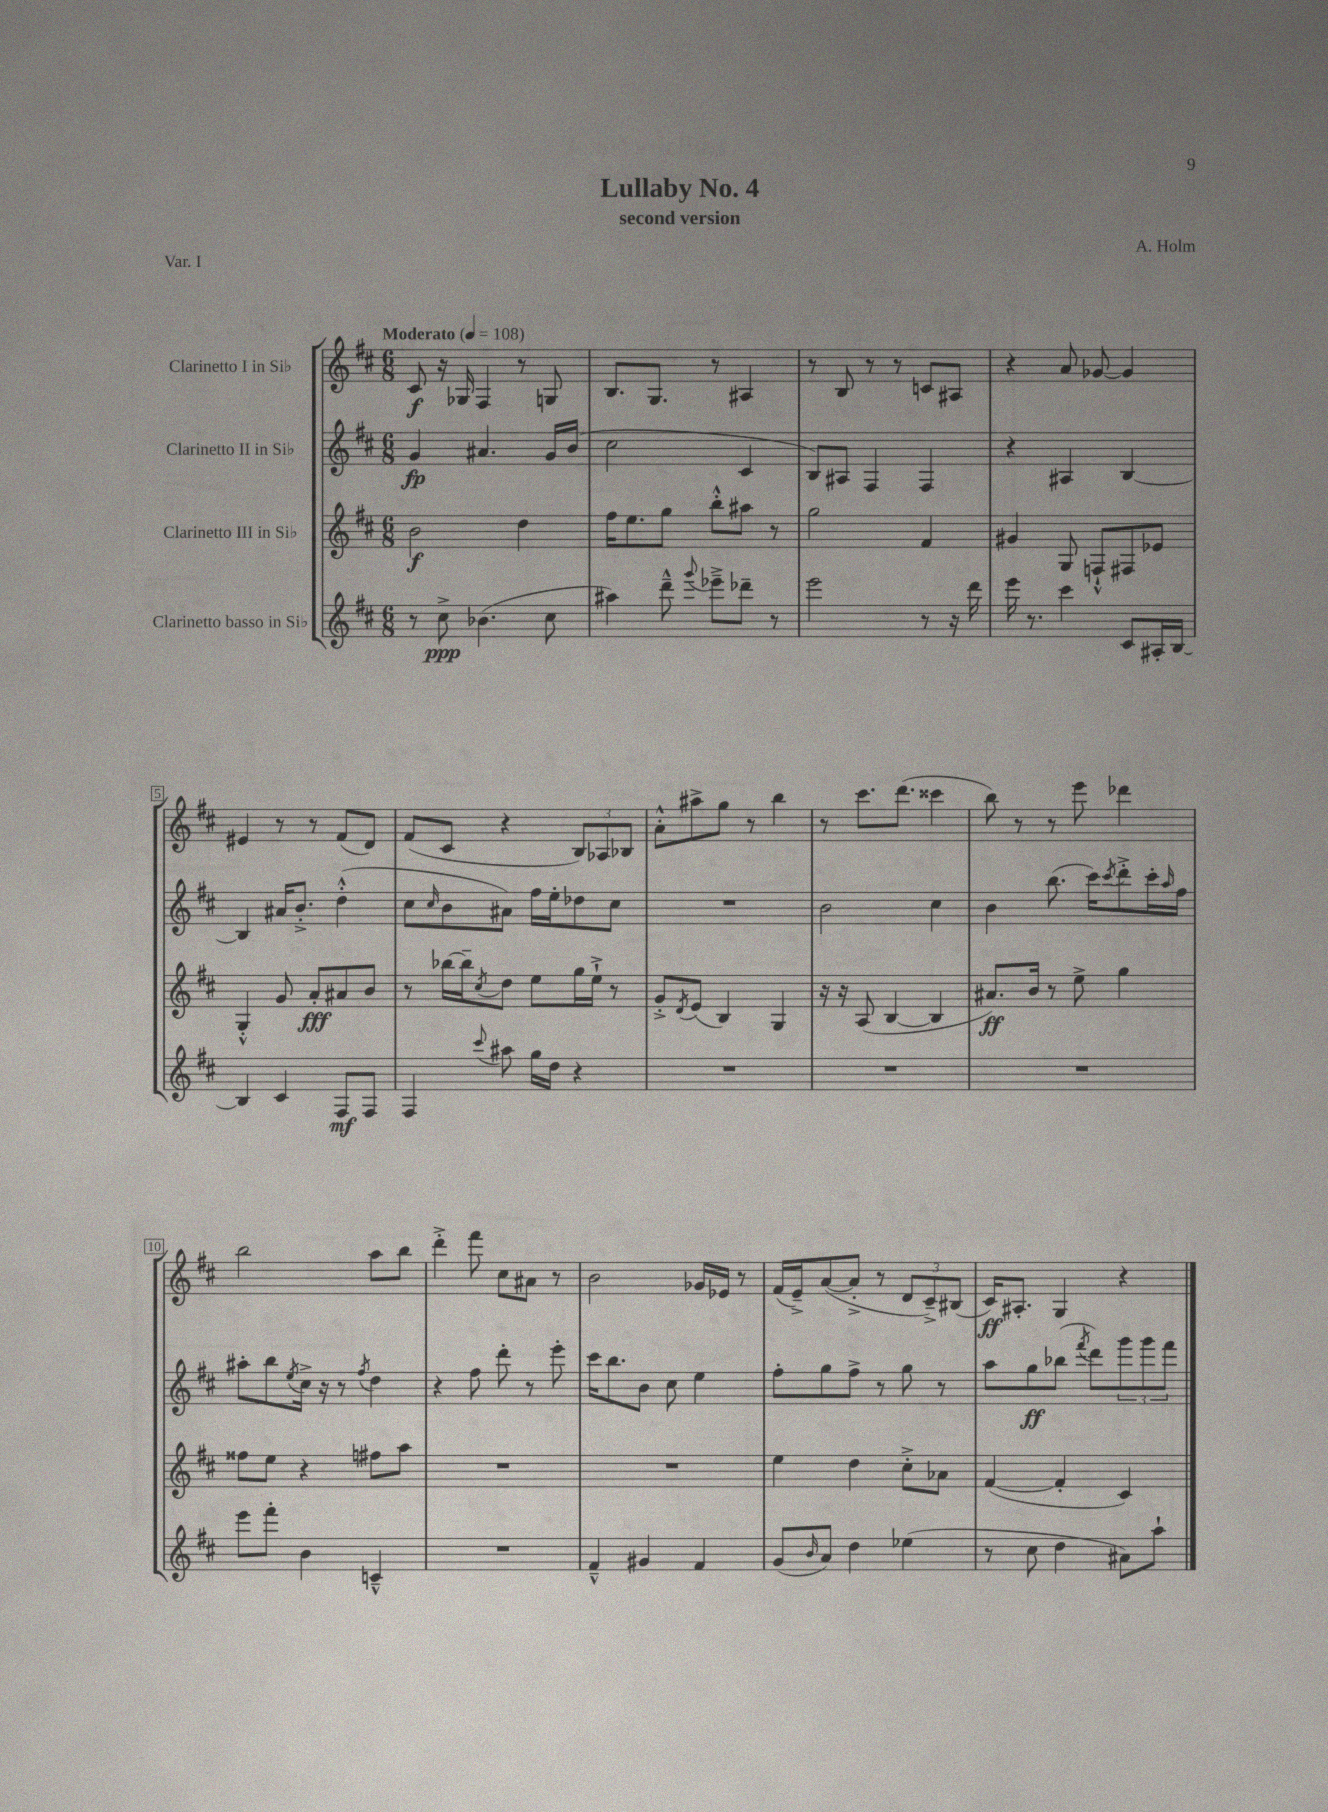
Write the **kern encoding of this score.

**kern	**dynam	**kern	**dynam	**kern	**dynam	**kern	**dynam
*part4	*part4	*part3	*part3	*part2	*part2	*part1	*part1
*staff4	*staff4	*staff3	*staff3	*staff2	*staff2	*staff1	*staff1
*I"Clarinetto basso in Si♭	*	*I"Clarinetto III in Si♭	*	*I"Clarinetto II in Si♭	*	*I"Clarinetto I in Si♭	*
*clefG2	*	*clefG2	*	*clefG2	*	*clefG2	*
*k[f#c#]	*	*k[f#c#]	*	*k[f#c#]	*	*k[f#c#]	*
*M6/8	*	*M6/8	*	*M6/8	*	*M6/8	*
*MM108	*	*MM108	*	*MM108	*	*MM108	*
=1	=1	=1	=1	=1	=1	=1	=1
!	!	!	!	!	!	!LO:TX:a:B:t=Moderato	!
8r	.	2b\	f	4g/	fp	8c#/	f
8cc#^\	ppp	.	.	.	.	16r	.
.	.	.	.	.	.	16G-X/	.
(4.b-X\	.	.	.	4.a#X/	.	4F#/	.
.	.	4dd\	.	.	.	8r	.
8cc#\	.	.	.	16g/LL	.	8Gn/	.
.	.	.	.	(16b/JJ	.	.	.
=2	=2	=2	=2	=2	=2	=2	=2
4aa#X\)	.	16ff#\KL	.	2cc#\	.	8.B/L	.
.	.	8.ee\	.	.	.	.	.
.	.	.	.	.	.	8.G/J	.
8ddd~^^\	.	8gg\J	.	.	.	.	.
8qqggg/	.	.	.	.	.	.	.
8eee-X~^\L	.	8bb'^^\L	.	.	.	8r	.
8ddd-X~\J	.	8aa#X\J	.	4c#/	.	4A#X/	.
8r	.	8r	.	.	.	.	.
=3	=3	=3	=3	=3	=3	=3	=3
2eee\	.	2gg\	.	8B/L)	.	8r	.
.	.	.	.	8A#X/J	.	8B/	.
.	.	.	.	4F#/	.	8r	.
.	.	.	.	.	.	8r	.
8r	.	4f#/	.	4F#/	.	8cn/L	.
16r	.	.	.	.	.	8A#X/J	.
16ddd\	.	.	.	.	.	.	.
=4	=4	=4	=4	=4	=4	=4	=4
16eee\	.	4g#X/	.	4r	.	4r	.
8.r	.	.	.	.	.	.	.
4ccc#\	.	8G/	.	4A#X/	.	8a/	.
.	.	8Fn`^^/L	.	.	.	[8g-X/	.
8c#/L	.	8F#X/	.	[4B/	.	4g-/]	.
16A#X'/L	.	8e-X/J	.	.	.	.	.
[16B/JJ	.	.	.	.	.	.	.
!!LO:LB:g=z
=5	=5	=5	=5	=5	=5	=5	=5
4B/]	.	4G'^^/	.	4B/]	.	4e#X/	.
4c#/	.	8g/	.	16a#X/KL	.	8r	.
.	.	.	.	8.b'^/J	.	.	.
.	.	8a'/L	fff	.	.	8r	.
8F#/L	mf	8a#X/	.	(4dd'^^\	.	(8f#/L	.
8F#/J	.	8b/J	.	.	.	8d/J)	.
=6	=6	=6	=6	=6	=6	=6	=6
4F#/	.	8r	.	8cc#\L	.	(8f#/L	.
.	.	.	.	16qqcc#/	.	.	.
.	.	[16bb-X\LL	.	8b\	.	8c#/J	.
.	.	16bb-~\J]	.	.	.	.	.
8qqccc#/	.	8qcc#/	.	.	.	.	.
8aa#X\	.	8dd\J	.	8a#X\J)	.	4r	.
16gg\LL	.	8ee\L	.	16ff#\LL	.	.	.
16dd\JJ	.	.	.	16ee'\J	.	.	.
4r	.	16gg\L	.	8dd-X\	.	12B/L)	.
.	.	16ee`^\JJ	.	.	.	.	.
.	.	.	.	.	.	12A-X/	.
.	.	8r	.	8cc#\J	.	.	.
.	.	.	.	.	.	12B-X/J	.
=7	=7	=7	=7	=7	=7	=7	=7
2.r	.	8g'^/L	.	2.r	.	8a'^^\L	.
.	.	8qd/	.	.	.	.	.
.	.	(8e/J	.	.	.	8aa#X^\	.
.	.	4B/)	.	.	.	8gg\J	.
.	.	.	.	.	.	8r	.
.	.	4G/	.	.	.	4bb\	.
=8	=8	=8	=8	=8	=8	=8	=8
2.r	.	16r	.	2b\	.	8r	.
.	.	16r	.	.	.	.	.
.	.	(8A/	.	.	.	8.ccc#\L	.
.	.	[4B/	.	.	.	.	.
.	.	.	.	.	.	(8.ddd\J	.
.	.	4B/]	.	4cc#\	.	4ccc##X\	.
=9	=9	=9	=9	=9	=9	=9	=9
2.r	.	8.a#X/L)	ff	4b\	.	8bb\)	.
.	.	.	.	.	.	8r	.
.	.	16b/Jk	.	.	.	.	.
.	.	8r	.	(8.bb\	.	8r	.
.	.	8ee^\	.	.	.	8eee\	.
.	.	.	.	16ccc#\KL)	.	.	.
.	.	.	.	8qccc#/	.	.	.
.	.	4gg\	.	8ddd'^\	.	4ddd-X\	.
.	.	.	.	16ccc#'\L	.	.	.
.	.	.	.	16qqaa/	.	.	.
.	.	.	.	16ff#\JJ	.	.	.
!!LO:LB:g=z
=10	=10	=10	=10	=10	=10	=10	=10
8eee\L	.	8ff##X\L	.	8aa#X'\L	.	2bb\	.
8fff#'\J	.	8ee\J	.	8bb\	.	.	.
.	.	.	.	8qee/	.	.	.
4b\	.	4r	.	16cc#^\Jk	.	.	.
.	.	.	.	16r	.	.	.
.	.	.	.	8r	.	.	.
.	.	.	.	8qff#/	.	.	.
4cn~^^/	.	8ff#X\L	.	4dd\	.	8aa\L	.
.	.	8aa\J	.	.	.	8bb\J	.
=11	=11	=11	=11	=11	=11	=11	=11
2.r	.	2.r	.	4r	.	4ddd'^\	.
.	.	.	.	8ff#\	.	8fff#\	.
.	.	.	.	8ddd'\	.	8cc#\L	.
.	.	.	.	8r	.	8a#X\J	.
.	.	.	.	8eee'\	.	8r	.
=12	=12	=12	=12	=12	=12	=12	=12
4f#~^^/	.	2.r	.	16ccc#\KL	.	2b\	.
.	.	.	.	8.bb\	.	.	.
4g#X/	.	.	.	8b\J	.	.	.
.	.	.	.	8cc#\	.	.	.
4f#/	.	.	.	4ee\	.	16g-X/LL	.
.	.	.	.	.	.	16e-X/JJ	.
.	.	.	.	.	.	8r	.
=13	=13	=13	=13	=13	=13	=13	=13
(8g/L	.	4ee\	.	8ff#'\L	.	(16f#/LL	.
.	.	.	.	.	.	16e~^/J)	.
16qqb/	.	.	.	.	.	.	.
8a/J)	.	.	.	8gg\	.	([8a/	.
4dd\	.	4dd\	.	8ff#^\J	.	8a'^/J]	.
.	.	.	.	8r	.	8r	.
(4ee-X\	.	8cc#'^\L	.	8gg\	.	12d/L	.
.	.	.	.	.	.	12c#~^/)	.
.	.	8a-X\J	.	8r	.	.	.
.	.	.	.	.	.	(12B#X/J	.
=14	=14	=14	=14	=14	=14	=14	=14
8r	.	([4f#/	.	8aa\L	.	16c#/KL)	ff
.	.	.	.	.	.	8.A#X'/J	.
8cc#\	.	.	.	8gg\	ff	.	.
4dd\	.	4f#'/]	.	(8bb-X\J	.	4G/	.
.	.	.	.	8qfff#/	.	.	.
.	.	.	.	8ddd\L)	.	.	.
8a#X\L)	.	4c#/)	.	12ggg\	.	4r	.
.	.	.	.	12ggg\	.	.	.
8aa`\J	.	.	.	.	.	.	.
.	.	.	.	12fff#\J	.	.	.
==	==	==	==	==	==	==	==
*-	*-	*-	*-	*-	*-	*-	*-
